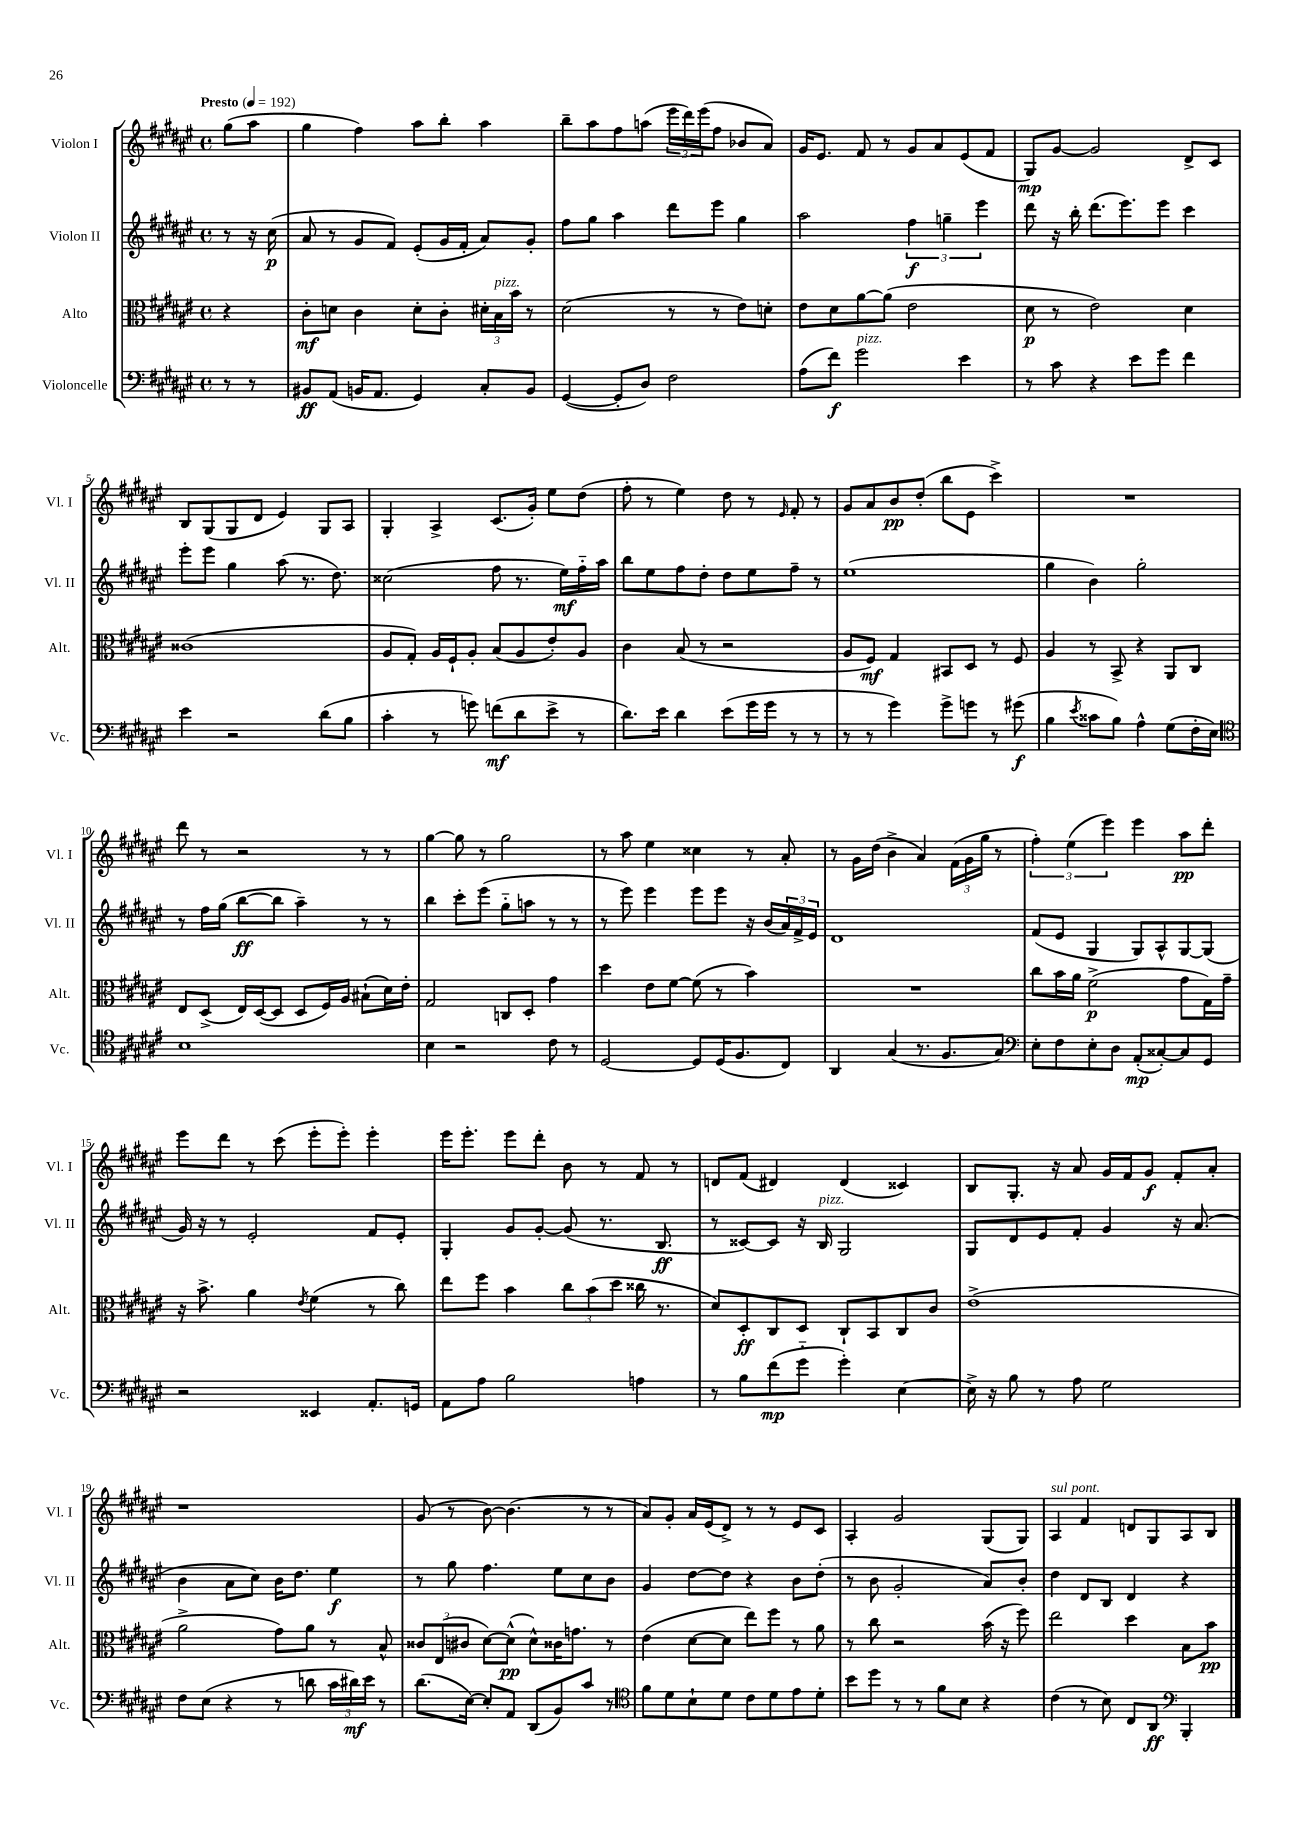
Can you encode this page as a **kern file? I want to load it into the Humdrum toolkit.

**kern	**kern	**kern	**kern
*staff4	*staff3	*staff2	*staff1
*clefF4	*clefC3	*clefG2	*clefG2
*k[f#c#g#d#a#e#]	*k[f#c#g#d#a#e#]	*k[f#c#g#d#a#e#]	*k[f#c#g#d#a#e#]
*M4/4	*M4/4	*M4/4	*M4/4
*met(c)	*met(c)	*met(c)	*met(c)
*MM192	*MM192	*MM192	*MM192
8r	4r	8r	(8gg#
8r	.	16r	8aa#
.	.	(16cc#	.
=	=	=	=
8BB#	8c#'	8a#	4gg#
(8AA#	8d	8r	.
16BB	4c#	8g#	4ff#)
8.AA#	.	.	.
.	.	8f#)	.
4GG#)	8d'	(8e#'	8aa#
.	8c#'	16g#	8bb'
.	.	16f#'	.
8C#'	24d#'	8a#)	4aa#
.	24B	.	.
.	24b	.	.
8BB	8r	8g#'	.
=	=	=	=
([4GG#	(2d#	8ff#	8bb~
.	.	8gg#	8aa#
8GG#']	.	4aa#	8ff#
8D#)	.	.	(8aa
2F#	8r	8ddd#	24eee#
.	.	.	24ddd#)
.	.	.	(24eee#
.	8r	8eee#	8ff#
.	8e#)	4gg#	8b-
.	8d'	.	8a#)
=	=	=	=
(8A#	8e#	2aa#	16g#
.	.	.	8.e#
8f#)	8d#	.	.
2g#	[8a#	.	8f#
.	(8a#]	.	8r
.	2e#	6ff#	8g#
.	.	.	8a#
.	.	6gg~	.
4e#	.	.	(8e#
.	.	6eee#	.
.	.	.	8f#
=	=	=	=
8r	8d#	8ddd#	8G#)
8c#	8r	16r	[8g#
.	.	16bb'	.
4r	2e#)	(8.ddd#	2g#]
.	.	8.eee#)	.
8e#	.	.	.
8g#	.	8eee#	.
4f#	4d#	4ccc#	8d#^
.	.	.	8c#
=	=	=	=
4e#	(1c##	8eee#'	8B
.	.	8eee#	(8G#
2r	.	4gg#	8G#
.	.	.	8d#
.	.	(8aa#	4e#)
.	.	8.r	.
(8d#	.	.	8G#
.	.	8.dd#)	.
8B	.	.	8A#
=	=	=	=
4c#'	8A#	(2cc##	4G#'
.	8G#')	.	.
8r	16A#	.	4A#^
.	16F#`	.	.
8g)	8A#'	.	.
(8f	(8B	8ff#	(8.c#
8d#	8A#	8.r	.
.	.	.	16g#')
8e#^	8e#')	.	8ee#
.	.	16ee#)	.
8r	8A#	16ff#'~	(8dd#
.	.	16aa#	.
=	=	=	=
8.d#)	4c#	8bb	8ff#'
.	.	8ee#	8r
16e#	.	.	.
4d#	(8B	8ff#	4ee#)
.	8r	8dd#'	.
(8e#	2r	8dd#	8dd#
16g#	.	8ee#	8r
16g#	.	.	.
.	.	.	16qqe#
8r	.	8ff#~	8f#'
8r	.	8r	8r
=	=	=	=
8r	8A#	(1ee#	8g#
8r	8F#)	.	8a#
4g#)	4G#	.	8b
.	.	.	(8dd#'
8g#^	8BB#	.	8bb
8g	8D#	.	8e#
8r	8r	.	4ccc#^)
(8g#	8F#	.	.
=	=	=	=
4B	4A#	4gg#	1r
8qe#	.	.	.
8c##	8r	4b)	.
8B)	8BB^	.	.
4A#^^	4r	2gg#'	.
(8G#	8AA#	.	.
16F#'	8C#	.	.
16E#)	.	.	.
=	=	=	=
*clefC4	*	*	*
1B	8E#	8r	8ddd#
.	(8D#^	16ff#	8r
.	.	(16gg#	.
.	16E#)	[8bb	2r
.	([16D#	.	.
.	8D#]	8bb]	.
.	8D#	4aa#~)	.
.	16F#)	.	.
.	16A#	.	.
.	(8B#`	8r	8r
.	16d#)	8r	8r
.	16e#'	.	.
=	=	=	=
4B	2G#	4bb	[4gg#
2r	.	8ccc#'	8gg#]
.	.	(8eee#	8r
.	8C	8gg#'~	2gg#
.	8D#'	8aa	.
8c#	4g#	8r	.
8r	.	8r	.
=	=	=	=
[2D#	4dd#	8r	8r
.	.	8eee#)	8aa#
.	8e#	4eee#	4ee#
.	[8f#	.	.
8D#]	(8f#]	8eee#	4cc##
(16D#	8r	8eee#	.
8.F#	.	.	.
.	4b)	16r	8r
.	.	(16b	.
8C#)	.	24a#)	8a#'
.	.	24f#^	.
.	.	24e#	.
=	=	=	=
4AA#	1r	1d#	8r
.	.	.	16g#
.	.	.	(16dd#
(4G#	.	.	4b^
8.r	.	.	4a#)
8.F#	.	.	.
.	.	.	(24f#
.	.	.	24g#
.	.	.	24gg#
8G#)	.	.	8r
=	=	=	=
*clefF4	*	*	*
8E#'	8cc#	(8f#	6ff#')
8F#	16b	8e#	.
.	.	.	(6ee#
.	16a#	.	.
8E#'	(2f#^	4G#	.
.	.	.	6eee#)
8D#	.	.	.
(8AA#'	.	8G#)	4eee#
[8C##')	.	8A#^^	.
8C##]	8g#	[8G#	8aa#
8GG#	16G#)	(8G#]	8ddd#'
.	16g#~	.	.
=	=	=	=
2r	16r	16g#)	8eee#
.	8.b^	16r	.
.	.	8r	8ddd#
.	4a#	2e#'	8r
.	.	.	(8ccc#
.	8qe#	.	.
4EE##	(4f#	.	8eee#'
.	.	.	8eee#')
8.AA#'	8r	8f#	4eee#'
.	8cc#)	8e#'	.
16GG	.	.	.
=	=	=	=
8AA#	8ee#	4G#'	16eee#
.	.	.	8.eee#'
8A#	8ff#	.	.
2B	4b	8g#	8eee#
.	.	[8g#'	8ddd#'
.	12cc#	(8g#]	8b
.	(12b	.	.
.	.	8.r	8r
.	12dd#	.	.
4A	16cc##	.	8f#
.	8.r	8.B	.
.	.	.	8r
=	=	=	=
8r	8d#)	8r	8d
8B	8D#'	[8c##)	(8f#
(8f#	8C#	8c##]	4d#)
8g#'~	8D#	16r	.
.	.	16B	.
4g#')	8C#`	2G#	(4d#
.	8BB	.	.
[4E#	8C#	.	4c##)
.	8c#	.	.
=	=	=	=
16E#^]	(1e#^	8G#	8B
16r	.	.	.
8B	.	8d#	8.G#'
8r	.	8e#	.
.	.	.	16r
8A#	.	8f#'	8a#
2G#	.	4g#	16g#
.	.	.	16f#
.	.	.	8g#
.	.	16r	8f#'
.	.	(8.a#	.
.	.	.	8a#'
=	=	=	=
8F#	2a#^	4b	1r
(8E#	.	.	.
4r	.	8a#	.
.	.	8cc#)	.
8r	8g#)	16b	.
.	.	8.dd#	.
8d	8a#	.	.
24c#	8r	4ee#	.
24d#)	.	.	.
24e#	.	.	.
8r	8B^^	.	.
=	=	=	=
(8.d#	12c##	8r	(8g#
.	(12E#	.	.
.	.	8gg#	8r
.	12c#	.	.
[16E#)	.	.	.
8E#']	[8d#)	4.ff#	[8b)
8AA#	(8d#^^]	.	(4.b]
(8DD#	8d#^^)	.	.
8BB)	16c##	8ee#	.
.	8.g	.	.
8c#	.	8cc#	8r
8r	8r	8b	8r
=	=	=	=
*clefC4	*	*	*
8f#	(4e#	4g#	8a#)
8d#	.	.	8g#'
8B`	[8d#	[8dd#	16a#
.	.	.	(16e#
8d#	8d#]	8dd#]	8d#^)
8c#	8ee#)	4r	8r
8d#	8ff#	.	8r
8e#	8r	8b	8e#
8d#'	8a#	(8dd#'	8c#
=	=	=	=
8b	8r	8r	4A#'
8dd#	8cc#	8b	.
8r	2r	2g#'	2g#
8r	.	.	.
8f#	.	.	.
8B	.	.	.
4r	(16b	8a#)	(8G#
.	16r	.	.
.	8ff#)	8b'	8G#)
=	=	=	=
(4c#	2ee#	4dd#	4A#
8r	.	8d#	4f#
8B)	.	8B	.
8C#	4dd#	4d#	8d
8AA#	.	.	8G#
*clefF4	*	*	*
4BBB'	8B	4r	8A#
.	8b	.	8B
==	==	==	==
*-	*-	*-	*-
